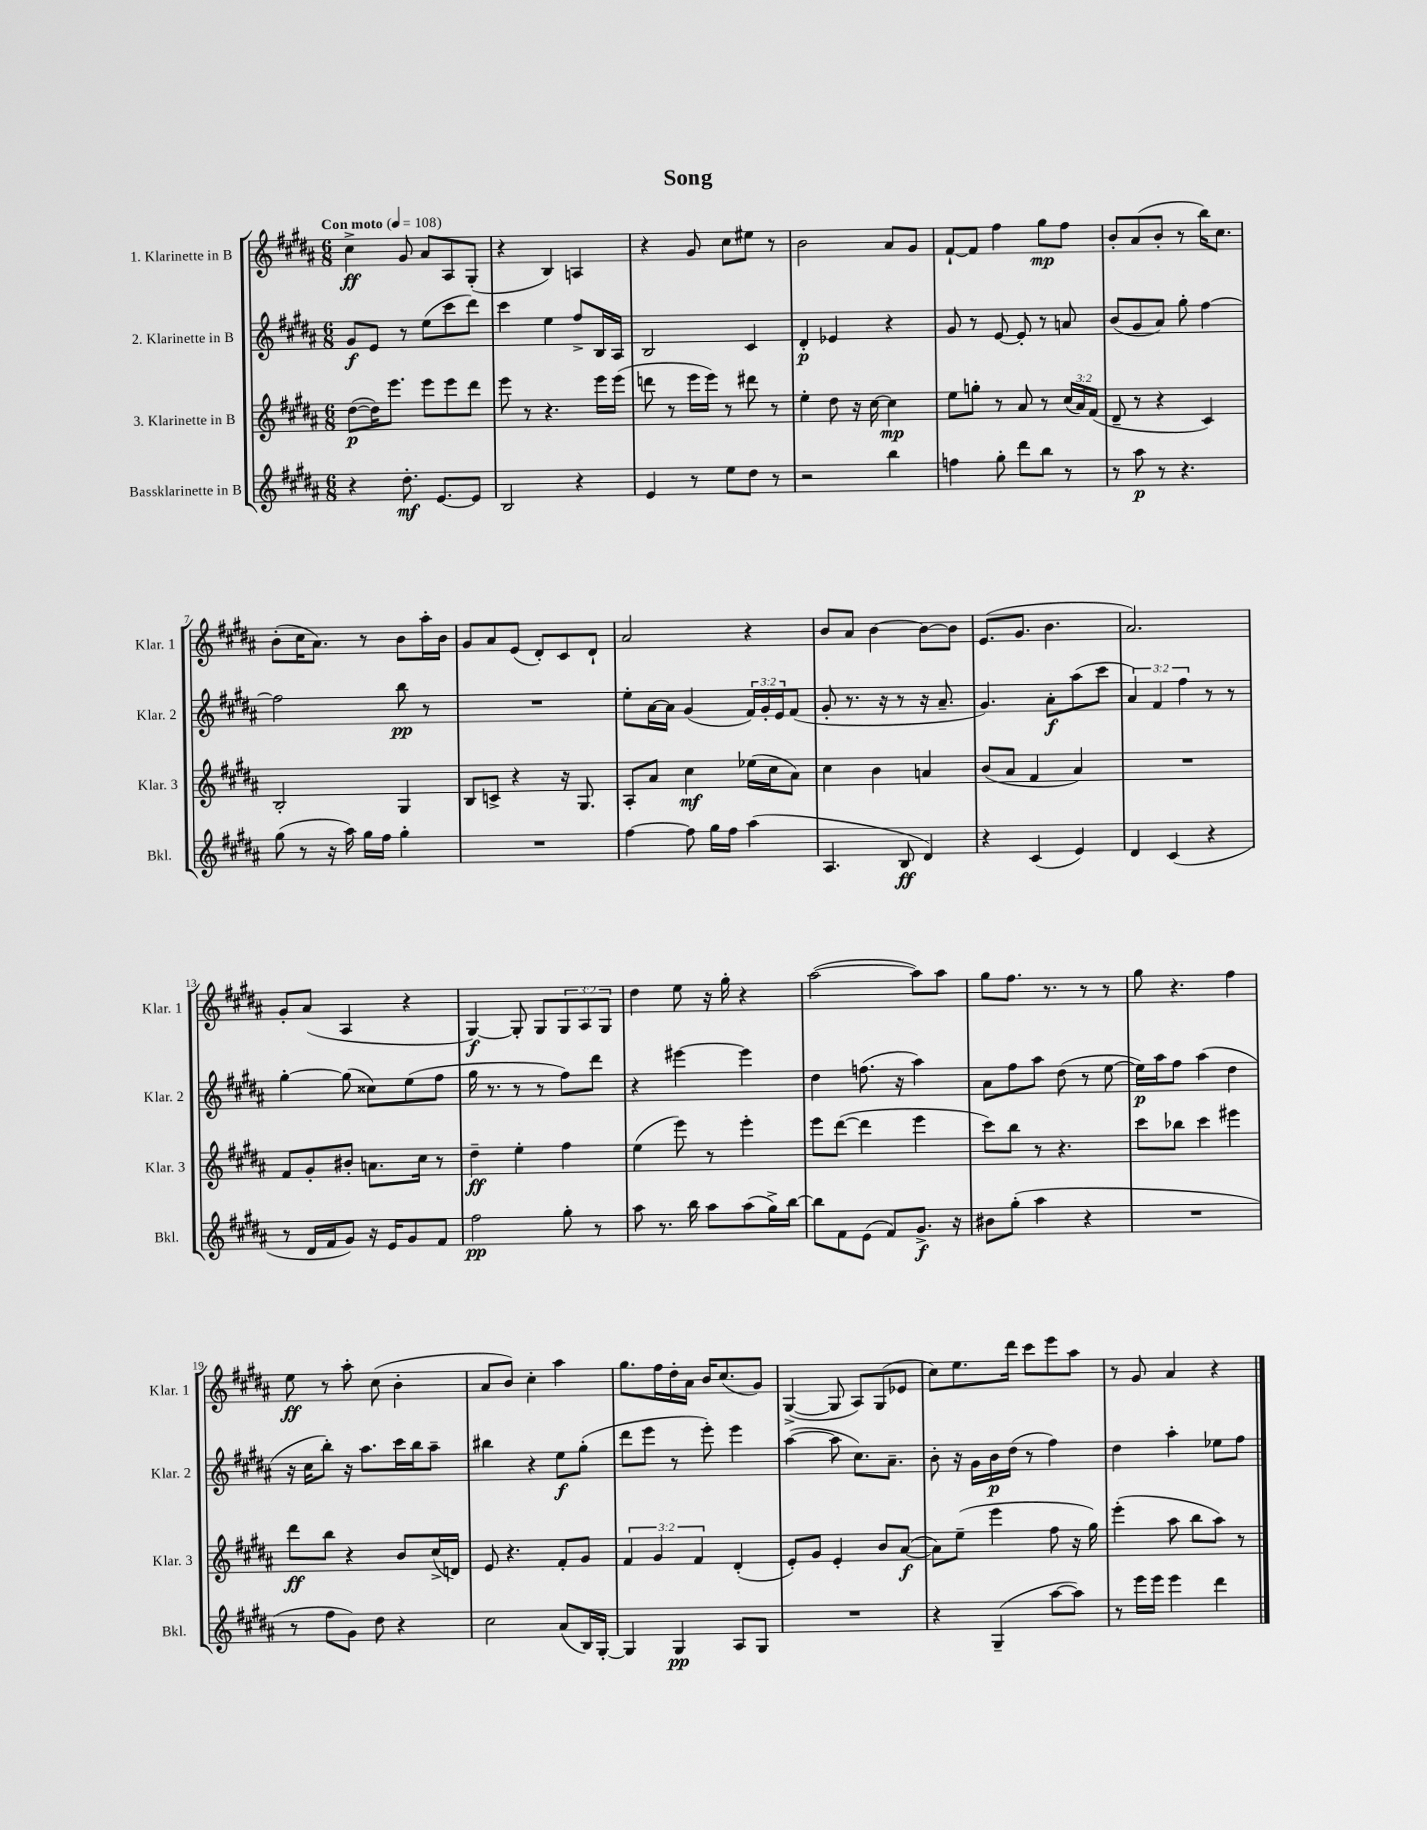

**kern	**kern	**kern	**kern
*staff4	*staff3	*staff2	*staff1
*clefG2	*clefG2	*clefG2	*clefG2
*k[f#c#g#d#a#]	*k[f#c#g#d#a#]	*k[f#c#g#d#a#]	*k[f#c#g#d#a#]
*M6/8	*M6/8	*M6/8	*M6/8
*MM108	*MM108	*MM108	*MM108
4r	([8dd#	8g#	4cc#^
.	16dd#])	8e	.
.	8.eee	.	.
8.dd#'	.	8r	8g#
.	8eee	(8ee	8a#
[8.e	.	.	.
.	8eee	8ccc#	8A#
8e]	8ddd#	8ddd#)	(8G#'
=	=	=	=
2B	8eee	4ccc#	4r
.	8r	.	.
.	4.r	4ee	4B)
4r	.	8ff#^	4A
.	16eee	16B	.
.	(16eee	16A#	.
=	=	=	=
4e	8ddd	2B	4r
.	8r	.	.
8r	16eee	.	8g#
.	16eee)	.	.
8ee	8r	.	8cc#
8dd#	8ddd#	4c#	8ee#
8r	8r	.	8r
=	=	=	=
2r	4ee'	4d#'	2b
.	8dd#	4e-	.
.	16r	.	.
.	[16cc#	.	.
4bb	4cc#]	4r	8a#
.	.	.	8g#
=	=	=	=
4ff	8ee	8g#	[8f#`
.	8gg'	8r	8f#]
8gg#'	8r	[8e	4ff#
8ddd#	8a#	8e']	.
8bb	8r	8r	8gg#
8r	(24cc#	8a	8ff#
.	24a#)	.	.
.	(24f#	.	.
=	=	=	=
8r	8d#~	(8b	8b'
8aa#	8r	8g#	(8a#
8r	4r	8a#)	8b'
4.r	.	8gg#'	8r
.	4c#)	[4ff#	16bb)
.	.	.	8.cc#
=	=	=	=
(8gg#	2B'	2ff#]	(8b'
8r	.	.	16cc#
.	.	.	8.a#)
16r	.	.	.
16aa#)	.	.	.
16gg#	.	.	8r
16ff#	.	.	.
4gg#'	4G#	8bb	8b
.	.	8r	16aa#'
.	.	.	16b
=	=	=	=
2.r	8B	2.r	8g#
.	8c^	.	8a#
.	4r	.	(8e
.	.	.	8d#')
.	16r	.	8c#
.	8.G#	.	.
.	.	.	8d#`
=	=	=	=
[4ff#	8A#'	8ee'	2a#
.	8a#	[16a#	.
.	.	16a#]	.
8ff#]	4cc#	(4g#	.
16gg#	.	.	.
16ff#	.	.	.
(4aa#	(16ee-	24f#)	4r
.	.	24g#'	.
.	16cc#	.	.
.	.	24e	.
.	8a#)	(8f#	.
=	=	=	=
4.A#	4cc#	8g#'	8b
.	.	8.r	8a#
.	4b	.	[4b
.	.	16r	.
8B	.	8r	.
4d#)	4a	16r	8b_
.	.	8.a#~	.
.	.	.	8b]
=	=	=	=
4r	(8b	4.g#)	(8.e
.	8a#	.	.
.	.	.	8.g#
(4c#	4f#	.	.
.	.	8a#'	4.b
4e)	4a#)	(8aa#	.
.	.	8ccc#	.
=	=	=	=
4d#	2.r	6a#)	2.a#)
.	.	6f#	.
(4c#	.	.	.
.	.	6ff#	.
4r	.	8r	.
.	.	8r	.
=	=	=	=
8r	8f#	[4gg#'	8g#'
16d#	8g#'	.	(8a#
16f#	.	.	.
8g#)	8b#'	(8gg#]	4A#
16r	8.a	8cc##)	.
16e	.	.	.
8g#	.	(8ee	4r
.	16cc#	.	.
8f#	8r	8ff#	.
=	=	=	=
2ff#	4dd#~	16gg#	[4G#)
.	.	8.r	.
.	4ee'	8r	8G#']
.	.	8r	8G#
8gg#'	4ff#	8ff#)	12G#
.	.	.	12A#
8r	.	8ddd#	.
.	.	.	12G#
=	=	=	=
8aa#	(4ee	4r	4dd#
8.r	.	.	.
.	8eee)	[4eee#	8ee
16bb	.	.	.
8aa#	8r	.	16r
.	.	.	16gg#'
(8aa#	4eee'	4eee#]	4r
16gg#^)	.	.	.
[16bb	.	.	.
=	=	=	=
8bb]	8eee	4dd#	([2aa#
8f#	([8ddd#	.	.
(8e	4ddd#]	(8.ff	.
8f#)	.	.	.
.	.	16r	.
8.g#^	4eee	4aa#)	8aa#])
.	.	.	8aa#
16r	.	.	.
=	=	=	=
8b#	8ccc#)	8a#	8gg#
(8gg#'	8bb	8ff#	8.ff#
4aa#	8r	8aa#	.
.	.	.	8.r
.	4.r	(8dd#	.
4r	.	8r	8r
.	.	[8ee	8r
=	=	=	=
2.r	8ccc#	16ee])	8gg#
.	.	16aa#	.
.	8bb-	8ff#	4.r
.	4ccc#	(4aa#	.
.	4eee#	4dd#	4ff#
=	=	=	=
8r	8ddd#	16r	8ee
.	.	16cc#	.
8ff#	8bb	8bb')	8r
8g#)	4r	16r	8aa#'
.	.	8.aa#	.
8dd#	.	.	(8cc#
4r	8b	16ccc#	4b'
.	.	16bb	.
.	(16cc#^	8aa#~	.
.	16d)	.	.
=	=	=	=
2cc#	8e	4bb#	8a#
.	4.r	.	8b)
.	.	4r	4cc#'
(8a#	8f#'	8ee	4aa#
16B)	8g#	(8gg#'	.
[16G#'	.	.	.
=	=	=	=
4G#]	6f#	8ddd#	8.gg#
.	.	8eee	.
.	6g#	.	.
.	.	.	16ff#
4G#	.	8r	16dd#'
.	.	.	16a#
.	6f#	.	.
.	.	8eee')	16b
.	.	.	(8.cc#
8A#	(4d#'	4eee	.
8G#	.	.	8g#)
=	=	=	=
2.r	8e')	([4aa#	([4G#^
.	8g#	.	.
.	4e'	8aa#]	8G#]
.	.	8.cc#)	8A#)
.	8b	.	(8G#
.	.	8.a#~	.
.	([8a#	.	8e-
=	=	=	=
4r	8a#])	8b'	8cc#)
.	(8ee~	16r	8.ee
.	.	16g#	.
(4G#~	4eee	16b	.
.	.	(16dd#	16ddd#
.	.	8r	8ccc#
[8aa#	8ff#	4ff#)	8eee
8aa#])	16r	.	8aa#
.	16gg#)	.	.
=	=	=	=
8r	(4eee'	4dd#	8r
16eee	.	.	8g#
16eee	.	.	.
4eee	8aa#	4aa#'	4a#
.	8bb	.	.
4ddd#	8aa#)	8ee-	4r
.	8r	8ff#	.
==	==	==	==
*-	*-	*-	*-
